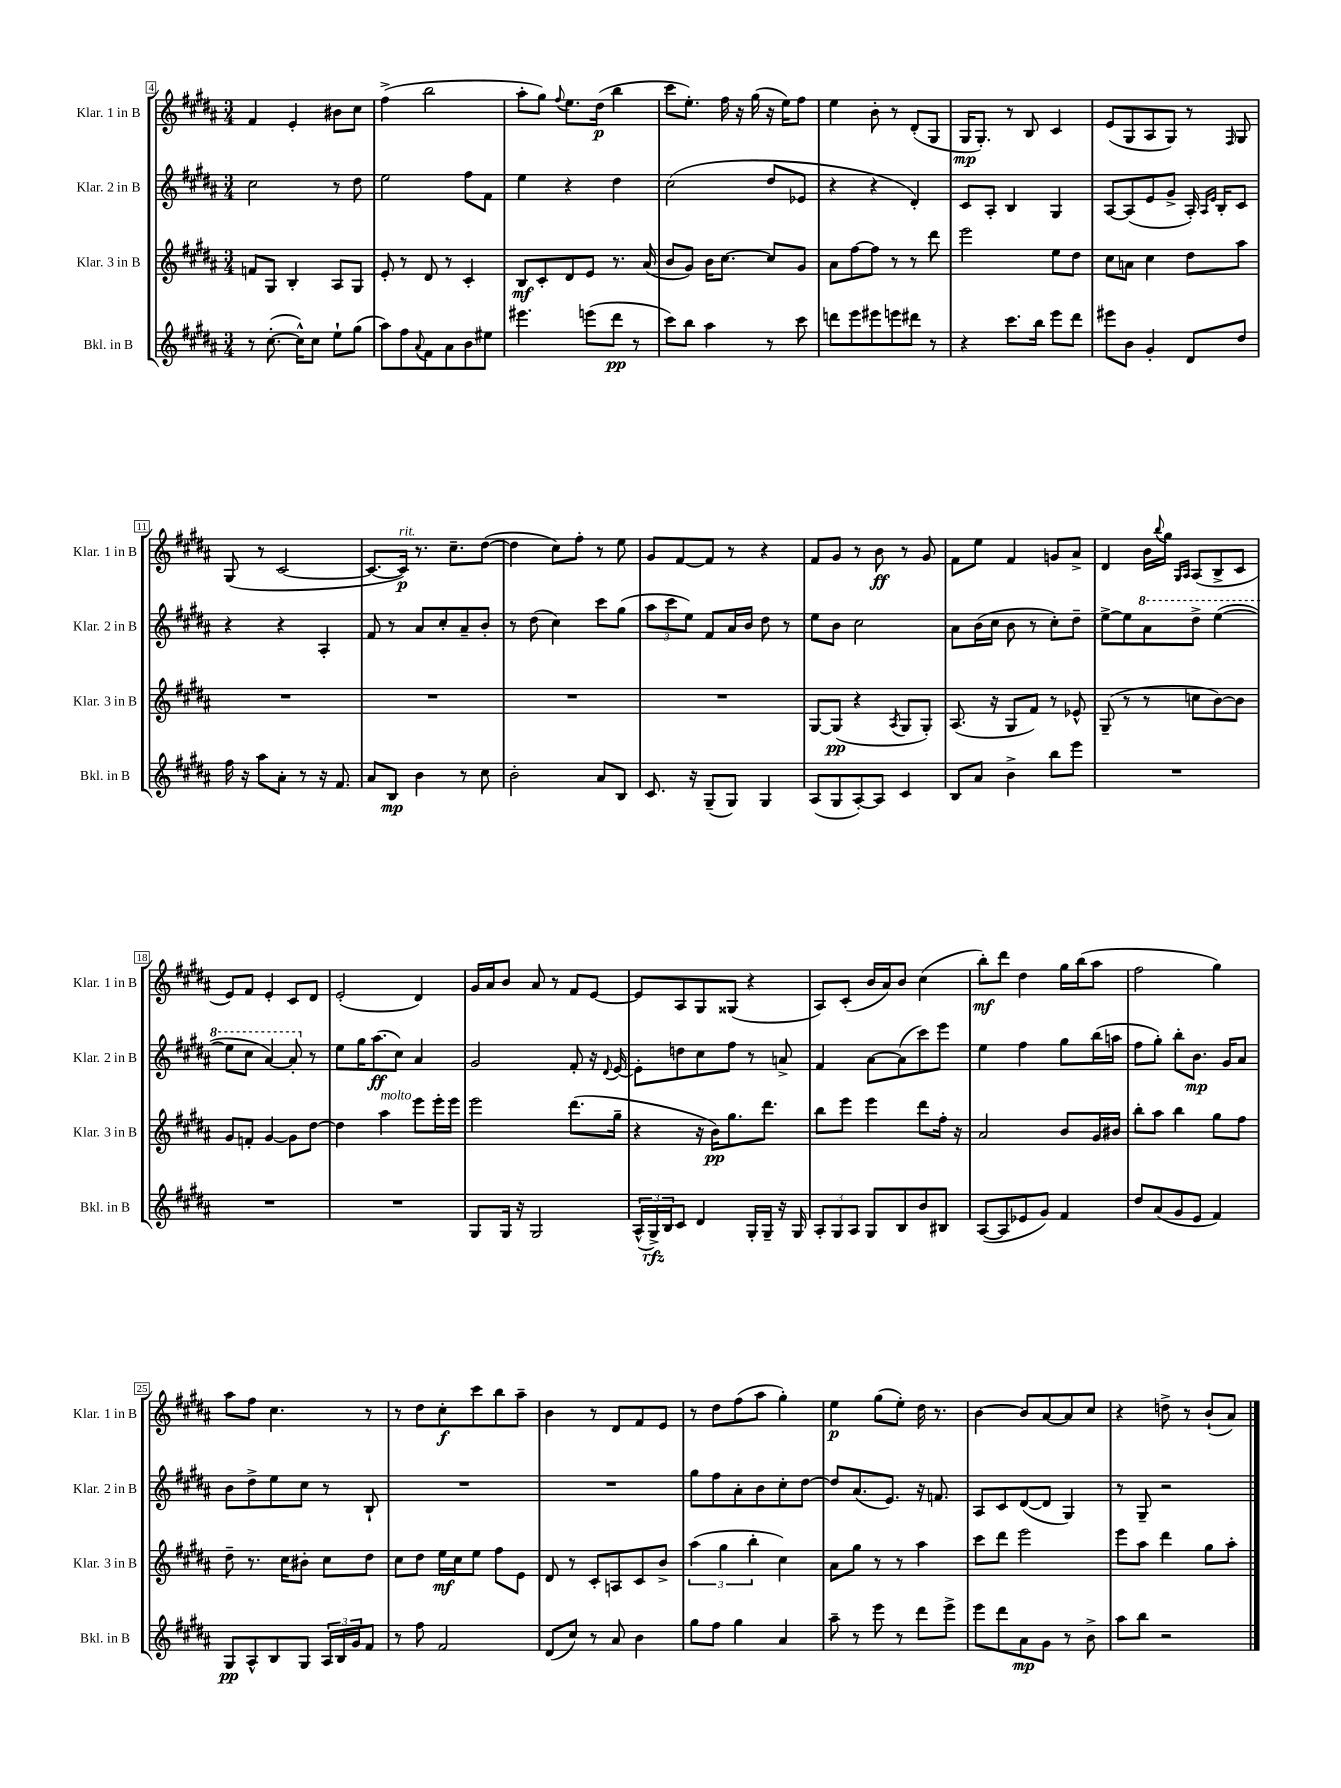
<<
\new StaffGroup <<
\new Staff = "s0" \with { instrumentName = "Klar. 1 in B" shortInstrumentName = "Klar. 1 in B" } {
    \clef treble \key b \major \numericTimeSignature \time 3/4
    fis'4 e'4-. bis'8 cis''8 |
    fis''4->( b''2 |
    ais''8-. gis''8) \appoggiatura { fis''8 } e''8. dis''16\p( b''4 |
    cis'''8 e''8.-.) fis''16 r16 gis''16( r16 e''16) fis''8 |
    e''4 b'8-. r8 dis'8-.( gis8 |
    gis16\mp gis8.-.) r8 b8 cis'4 |
    e'8( gis8 ais8 gis8) r8 \grace { fis16 } gis8 |
    gis8( r8 cis'2~ |
    cis'8.~ cis'16\p^\markup { \italic "rit." }) r8. cis''8.-- dis''8~( |
    dis''4 cis''8) fis''8-. r8 e''8 |
    gis'8 fis'8~ fis'8 r8 r4 |
    fis'8 gis'8 r8 b'8\ff r8 gis'8 |
    fis'8 e''8 fis'4 g'8 ais'8-> |
    dis'4 b'16 \appoggiatura { b''8 } gis''16 \grace { gis16 ais16 } ais8( b8-> cis'8 |
    e'8) fis'8 e'4-. cis'8 dis'8 |
    e'2-.( dis'4) |
    gis'16 ais'16 b'8 ais'8 r8 fis'8 e'8~ |
    e'8 ais8 gis8 gisis8( r4 |
    ais8) cis'8-.( b'16 ais'16) b'8 cis''4( |
    b''8-.\mf) dis'''8 dis''4 gis''16 b''16( ais''8 |
    fis''2 gis''4) |
    ais''8 fis''8 cis''4. r8 |
    r8 dis''8 cis''8-.\f cis'''8 b''8 ais''8-- |
    b'4 r8 dis'8 fis'8 e'8 |
    r8 dis''8 fis''8( ais''8 gis''4-.) |
    e''4\p gis''8( e''8-.) dis''16 r8. |
    b'4~ b'8 ais'8~ ais'8 cis''8 |
    r4 d''8-> r8 b'8-!( ais'8) \bar "|." |
}
\new Staff = "s1" \with { instrumentName = "Klar. 2 in B" shortInstrumentName = "Klar. 2 in B" } {
    \clef treble \key b \major \numericTimeSignature \time 3/4
    cis''2 r8 dis''8 |
    e''2 fis''8 fis'8 |
    e''4 r4 dis''4 |
    cis''2( dis''8 ees'8 |
    r4 r4 dis'4-.) |
    cis'8 ais8-. b4 gis4 |
    ais8~ ais8( e'8 gis'8-> ais16-.) \grace { ais16 e'16 } b16-. cis'8 |
    r4 r4 ais4-. |
    fis'8 r8 ais'8 cis''8-. ais'8-- b'8-. |
    r8 dis''8( cis''4) cis'''8 gis''8( |
    \tuplet 3/2 { ais''8 cis'''8 e''8) } fis'8 ais'16 b'16 dis''8 r8 |
    e''8 b'8 cis''2 |
    ais'8 b'16( cis''16 b'8 r8 cis''8-.) dis''8-- |
    e''8~-> e''8 \ottava #1 ais''8 dis'''8-> e'''4~( |
    e'''8 cis'''8 ais''4~) ais''8-. \ottava #0 r8 |
    e''8 gis''16 ais''8.\ff( cis''8) ais'4 |
    gis'2 fis'8-. r16 \appoggiatura { dis'8 } e'16~ |
    e'8-. d''8 cis''8 fis''8 r8 a'8-> |
    fis'4 ais'8~ ais'8( cis'''8) e'''8 |
    e''4 fis''4 gis''8 b''16( a''16 |
    fis''8 gis''8-.) b''8-. b'8.\mp gis'16 ais'8 |
    b'8 dis''8-> e''8 cis''8 r8 b8-! |
    R2. |
    R2. |
    gis''8 fis''8 ais'8-. b'8 cis''8-. dis''8~ |
    dis''8 ais'8.( e'8.) r16 f'8. |
    ais8 cis'8 dis'8~( dis'8 gis4) |
    r8 gis8-- r2 \bar "|." |
}
\new Staff = "s2" \with { instrumentName = "Klar. 3 in B" shortInstrumentName = "Klar. 3 in B" } {
    \clef treble \key b \major \numericTimeSignature \time 3/4
    f'8 gis8 b4-. ais8 gis8 |
    e'8-. r8 dis'8 r8 cis'4-. |
    b8\mf cis'8-. dis'8 e'8 r8. ais'16( |
    b'8 gis'8) b'16 cis''8.~ cis''8 gis'8 |
    ais'8 fis''8~ fis''8 r8 r8 dis'''8 |
    e'''2 e''8 dis''8 |
    cis''8 a'8 cis''4 dis''8 ais''8 |
    R2. |
    R2. |
    R2. |
    R2. |
    gis8~ gis8\pp( r4 \acciaccatura { ais8 } gis8 gis8-.) |
    ais8.( r16 gis8 fis'8) r8 ees'8-^ |
    gis8--( r8 r8 c''8 b'8~) b'8 |
    gis'8 f'8-. gis'4~ gis'8 dis''8~ |
    dis''4 ais''4^\markup { \italic "molto" } e'''8 e'''16-. e'''16 |
    e'''2 dis'''8.( gis''16-- |
    r4 r16 b'16\pp) gis''8. dis'''8. |
    b''8 e'''8 e'''4 dis'''8 fis''16-. r16 |
    ais'2 b'8 gis'16 bis'16 |
    b''8-. ais''8 b''4 gis''8 fis''8 |
    dis''8-- r8. cis''16 bis'8-. cis''8 dis''8 |
    cis''8 dis''8 e''16\mf cis''16 e''8 fis''8 e'8 |
    dis'8 r8 cis'8-. a8 cis'8 b'8-> |
    \tuplet 3/2 { ais''4( gis''4 b''4-. } cis''4) |
    ais'8 gis''8 r8 r8 ais''4 |
    cis'''8 dis'''8 e'''2 |
    e'''8 ais''8 dis'''4 gis''8 ais''8-. \bar "|." |
}
\new Staff = "s3" \with { instrumentName = "Bkl. in B" shortInstrumentName = "Bkl. in B" } {
    \clef treble \key b \major \numericTimeSignature \time 3/4
    r8 cis''8.~-.( cis''16-^) cis''8 e''8-! gis''8( |
    ais''8) fis''8 \appoggiatura { ais'8 } fis'8 ais'8 b'8 eis''8 |
    eis'''4. e'''8( dis'''8\pp r8 |
    cis'''8) b''8 ais''4 r8 cis'''8 |
    d'''8 e'''8 eis'''8 e'''8 dis'''8 r8 |
    r4 cis'''8. b''16 e'''8 dis'''8 |
    eis'''8 b'8 gis'4-. dis'8 dis''8 |
    fis''16 r16 ais''8 ais'8-. r8 r16 fis'8. |
    ais'8 b8\mp b'4 r8 cis''8 |
    b'2-. ais'8 b8 |
    cis'8. r16 gis8--( gis8) gis4 |
    ais8( gis8 ais8~-.) ais8 cis'4 |
    b8 ais'8 b'4-> b''8 e'''8 |
    R2. |
    R2. |
    R2. |
    gis8 gis16 r16 gis2 |
    \tuplet 3/2 { ais16-^( gis16->\rfz) b16 } cis'8 dis'4 gis16-. gis16-- r16 gis16 |
    \tuplet 3/2 { ais8-. gis8 ais8 } gis8 b8 b'8 bis8 |
    ais8~( ais8 ees'8 gis'8) fis'4 |
    dis''8 ais'8( gis'8 e'8 fis'4) |
    gis8\pp ais8-^ b8 gis8 \tuplet 3/2 { ais16 b16 gis'16 } fis'8 |
    r8 fis''8 fis'2 |
    dis'8( cis''8) r8 ais'8 b'4 |
    gis''8 fis''8 gis''4 ais'4 |
    ais''8-- r8 e'''8 r8 dis'''8 e'''8-> |
    e'''8 dis'''8 ais'8\mp gis'8 r8 b'8-> |
    ais''8 b''8 r2 \bar "|." |
}
>>
>>
\layout { \context { \Score currentBarNumber = #4 \override BarNumber.stencil = #(make-stencil-boxer 0.1 0.3 ly:text-interface::print) } }
